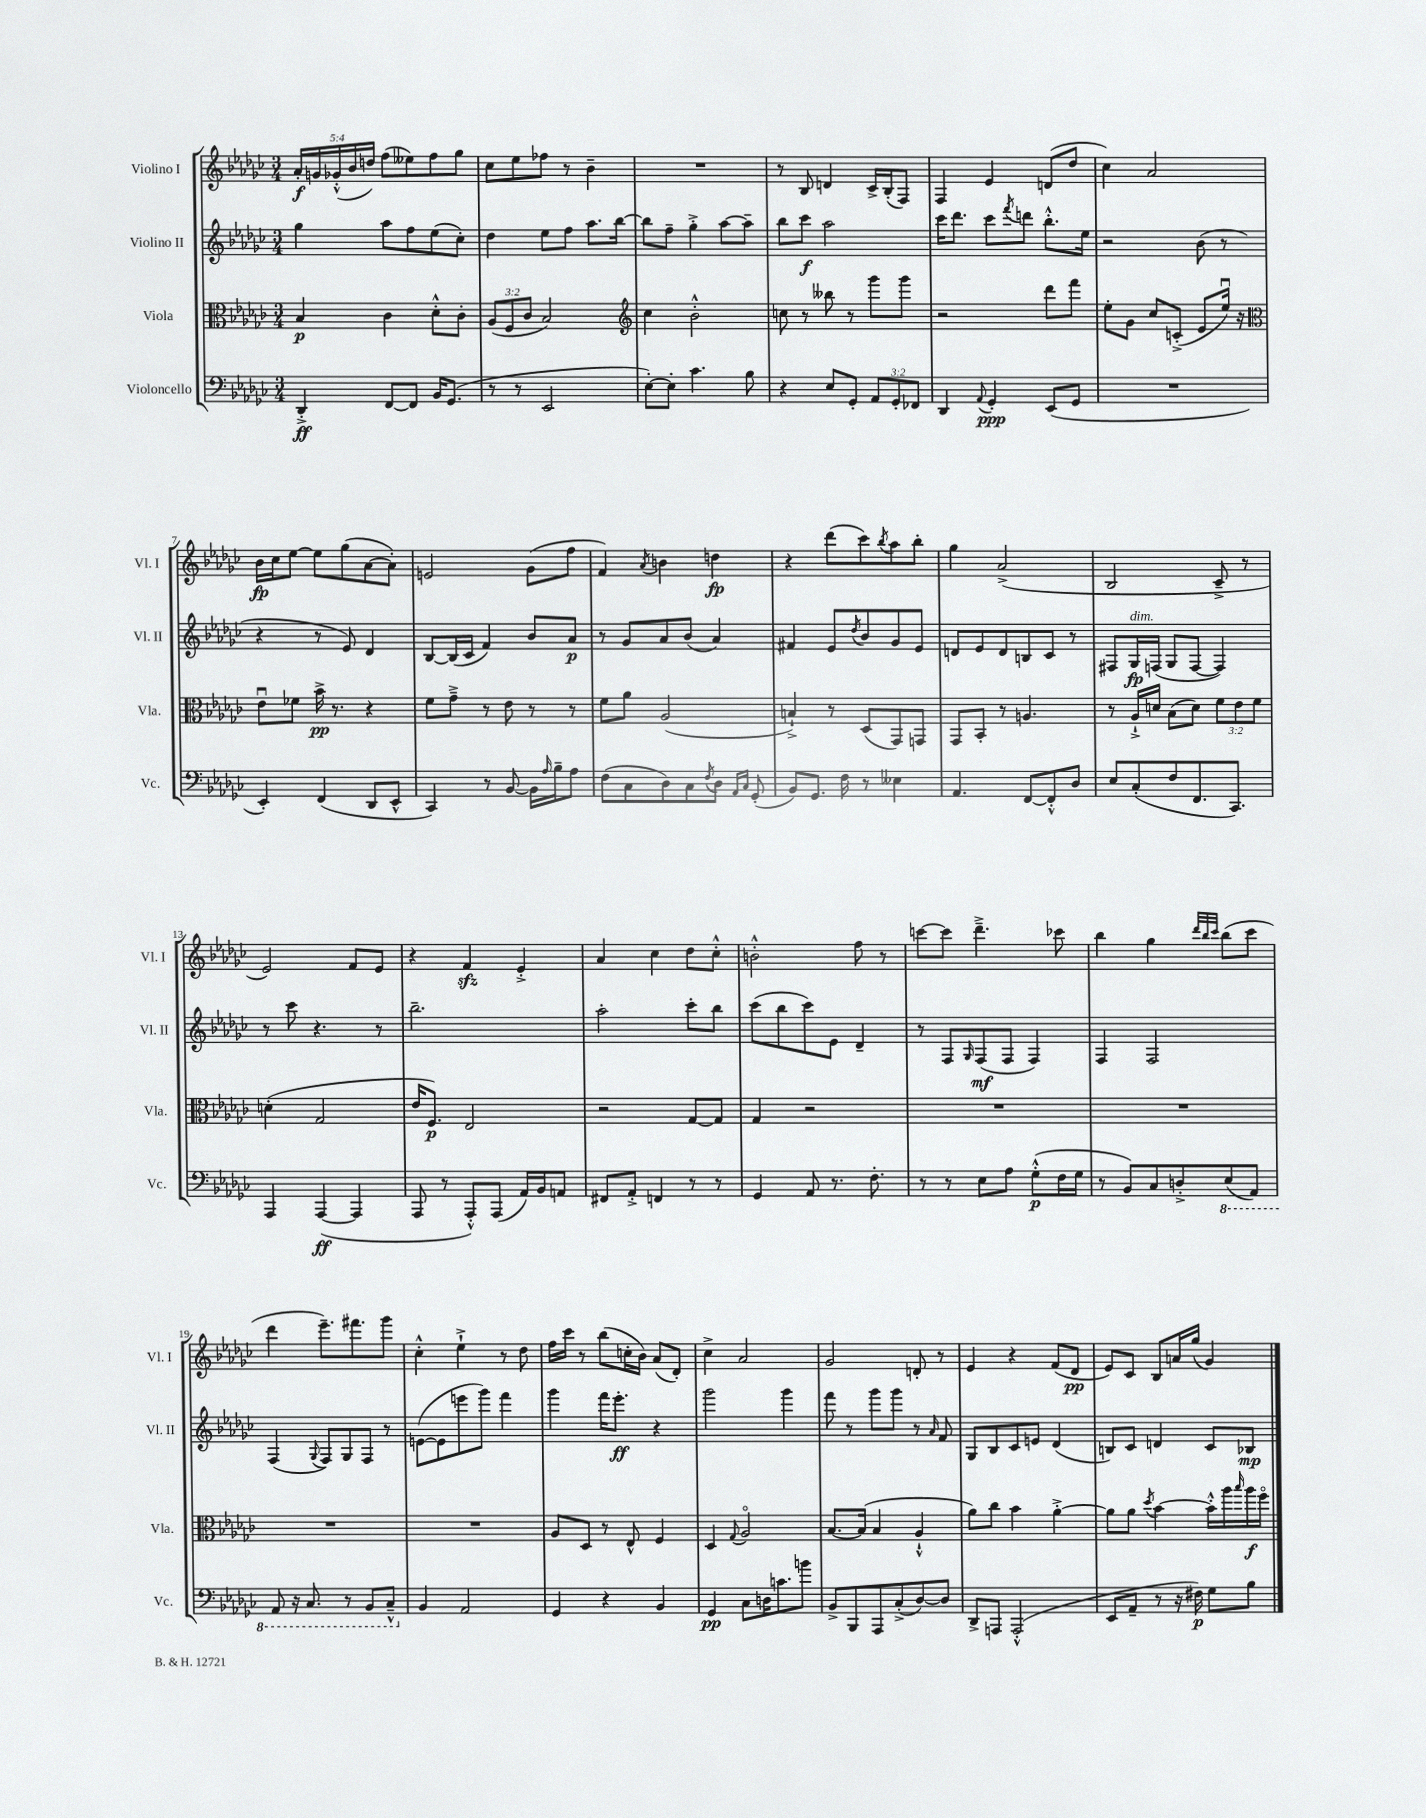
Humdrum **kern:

**kern	**kern	**kern	**kern
*staff4	*staff3	*staff2	*staff1
*clefF4	*clefC3	*clefG2	*clefG2
*k[b-e-a-d-g-c-]	*k[b-e-a-d-g-c-]	*k[b-e-a-d-g-c-]	*k[b-e-a-d-g-c-]
*M3/4	*M3/4	*M3/4	*M3/4
4DD-'^	4B-	4gg-	20a-'
.	.	.	20g
.	.	.	(20g-'^^
.	.	.	20b-
.	.	.	20dd)
[8FF	4c-	8aa-	(8ff
8FF]	.	8ff	8ee--)
16BB-	8d-'^^	(8ee-	8ff
(8.GG-	.	.	.
.	8c-'	8cc-')	8gg-
=	=	=	=
8r	(12A-	4dd-	8cc-
.	12F	.	.
8r	.	.	8ee-
.	12c-	.	.
2EE-	2B-)	8ee-	8ff-
.	.	8ff	8r
.	.	8.aa-	4b-~
.	.	[16bb-	.
=	=	=	=
*	*clefG2	*	*
[8E-')	4cc-	8bb-]	2.r
8E-']	.	8ff~	.
4.c-	2b-'^^	4gg-'^	.
.	.	[8aa-	.
8B-	.	8aa-~]	.
=	=	=	=
4r	8cc	8bb-	8r
.	8r	8ccc-	8B-
8E-	8bb--	2aa-	4d
8GG-'	8r	.	.
12AA-	8ggg-	.	16c-^
.	.	.	(16B-'
12GG-'	.	.	.
.	8ggg-	.	8F)
12FF-	.	.	.
=	=	=	=
4DD-	2r	16ccc-	4F
.	.	8.ddd-	.
8qqAA-	.	.	.
4GG-'	.	8ccc-	4e-
.	.	8qfff	.
.	.	8ddd	.
(8EE-	8ddd-	8.bb-'^^	(8d
8GG-	8fff	.	8dd-
.	.	16ee-	.
=	=	=	=
2.r	8ee-'	2r	4cc-)
.	8g-	.	.
.	8cc-	.	2a-
.	(8c'^	.	.
.	8e-	(8b-	.
.	16ee-u)	8r	.
.	16r	.	.
=	=	=	=
*	*clefC3	*	*
4EE-')	8e-u	4r	16b-
.	.	.	16cc-
.	8f-	.	[8ee-
(4FF	16b-^	8r	8ee-]
.	8.r	.	.
.	.	8e-)	(8gg-
8DD-	4r	4d-	[8a-
8EE-^^	.	.	8a-'])
=	=	=	=
4CC-)	8f	[8B-	2e
.	8g-~^	(16B-]	.
.	.	16c-	.
8r	8r	4f)	.
[8BB-	8e-	.	.
16BB-]	8r	8b-	(8g-
16qqA-	.	.	.
16B-~	.	.	.
8A-	8r	8a-	8ff
=	=	=	=
(8F	8f	8r	4f)
8C-	8a-	8g-	.
.	.	.	8qa-
8D-)	(2A-	8a-	4b
8C-	.	(8b-	.
8qF	.	.	.
8D-	.	4a-)	4dd
16qqAA-	.	.	.
16qqC-	.	.	.
(8GG-'	.	.	.
=	=	=	=
8BB-)	4B`^)	4f#	4r
8.GG-	.	.	.
.	8r	8e-	(8ddd-
16F	.	.	.
.	.	8qdd-	.
8r	(8D-	8b-	8ccc-)
.	.	.	8qbb-
4E--	8GG-)	8g-	8aa-
.	8GG	8e-	8bb-'
=	=	=	=
4.AA-	8GG-	8d	4gg-
.	8BB-'	8e-	.
.	8r	8d	(2a-^
[8FF	4.A	8B	.
8FF'^^]	.	8c-	.
8D-	.	8r	.
=	=	=	=
8E-	8r	8F#	2B-
(8C-'	16A-`^	16G-	.
.	16d	(16F	.
8F	(8B-	8G-	.
8.FF	8d)	[8F	.
.	12f	4F])	8c-~^
8.CC-)	.	.	.
.	12e-	.	.
.	.	.	8r
.	12f	.	.
=	=	=	=
4AAA-	(4d'	8r	2e-)
.	.	8ccc-	.
([4AAA-	2G-	4.r	.
4AAA-]	.	.	8f
.	.	8r	8e-
=	=	=	=
8AAA-	16e-	2.bb-~	4r
.	8.F)	.	.
8r	.	.	.
8AAA-'^^)	2E-	.	4f
(8AAA-	.	.	.
16AA-)	.	.	4e-'^
16BB-	.	.	.
8AA	.	.	.
=	=	=	=
8FF#	2r	2aa-'	4a-
8AA-'^	.	.	.
4FF	.	.	4cc-
8r	[8G-	8ccc-'	8dd-
8r	8G-]	8bb-	8cc-'^^
=	=	=	=
4GG-	4G-	(8ccc-	2b'^^
.	.	8bb-	.
8AA-	2r	8ccc-)	.
8.r	.	8e-	.
.	.	4d-~	8ff
8.F'	.	.	.
.	.	.	8r
=	=	=	=
8r	2.r	8r	[8ccc
8r	.	8F	8ccc]
.	.	16qqG-	.
8E-	.	(8F	4.ddd-~^
8A-	.	8F	.
(8G-'^^	.	4F)	.
16F	.	.	8ccc-
16G-	.	.	.
=	=	=	=
8r	2.r	4F	4bb-
8BB-)	.	.	.
8C-	.	2F	4gg-
8D'^	.	.	.
.	.	.	32qqddd-
.	.	.	32qqbb-
.	.	.	32qqccc-
(8EE-	.	.	(8bb-
8AAA-)	.	.	8ccc-
=	=	=	=
8AAA-	2.r	(4F	4ddd-
16r	.	.	.
8.CC-	.	.	.
.	.	8qqG-	.
.	.	8F)	8.eee-~)
8r	.	8G-	.
.	.	.	8.fff#
8BBB-	.	8F	.
8CC-~^^	.	8r	8ggg-
=	=	=	=
4BB-	2.r	([8e	4cc-'^^
.	.	8e]	.
2AA-	.	8eee	4ee-`^
.	.	8ggg-)	.
.	.	4fff	8r
.	.	.	8dd-
=	=	=	=
4GG-	8A-	4ggg-	16ff
.	.	.	16ccc-
.	8D-	.	8r
4r	8r	16fff	(8bb-
.	.	8.eee-'	.
.	8E-^^	.	16cc'
.	.	.	16b-)
4BB-	4F	4r	(8a-
.	.	.	8d-')
=	=	=	=
4GG-	4D-	2ggg-	4cc-^
.	8qqG-	.	.
8C-	2A-o	.	2a-
16D	.	.	.
8.c	.	.	.
.	.	4ggg-	.
8b	.	.	.
=	=	=	=
8BB-^	[8.B-	8fff	2g-
8BBB-	.	8r	.
.	(16B-]	.	.
8AAA-	4B-	8ggg-	.
(8C-'^	.	8ggg-	.
[8D-)	4A-`^^	8r	8d'
.	.	16qqa-	.
8D-]	.	8f	8r
=	=	=	=
8DD-^	8a-)	8G-	4e-
8AAA	8cc-	8B-	.
(2AAA'^^	4b-	8c-	4r
.	.	8e	.
.	[4a-'^	(4d-	(8f
.	.	.	8d-
=	=	=	=
8EE-	8a-]	8B)	8e-)
8AA-~	8a-	8c-	8c-
.	8qdd-	.	.
8r	[4b-	4d	8B-
16r	.	.	16a
16F#)	.	.	(16gg-
8G-	16b-'^^]	8c-	4g-)
.	16aa-	.	.
.	16qqbb-	.	.
8B-	16aa-	8B-	.
.	16ffo	.	.
==	==	==	==
*-	*-	*-	*-
